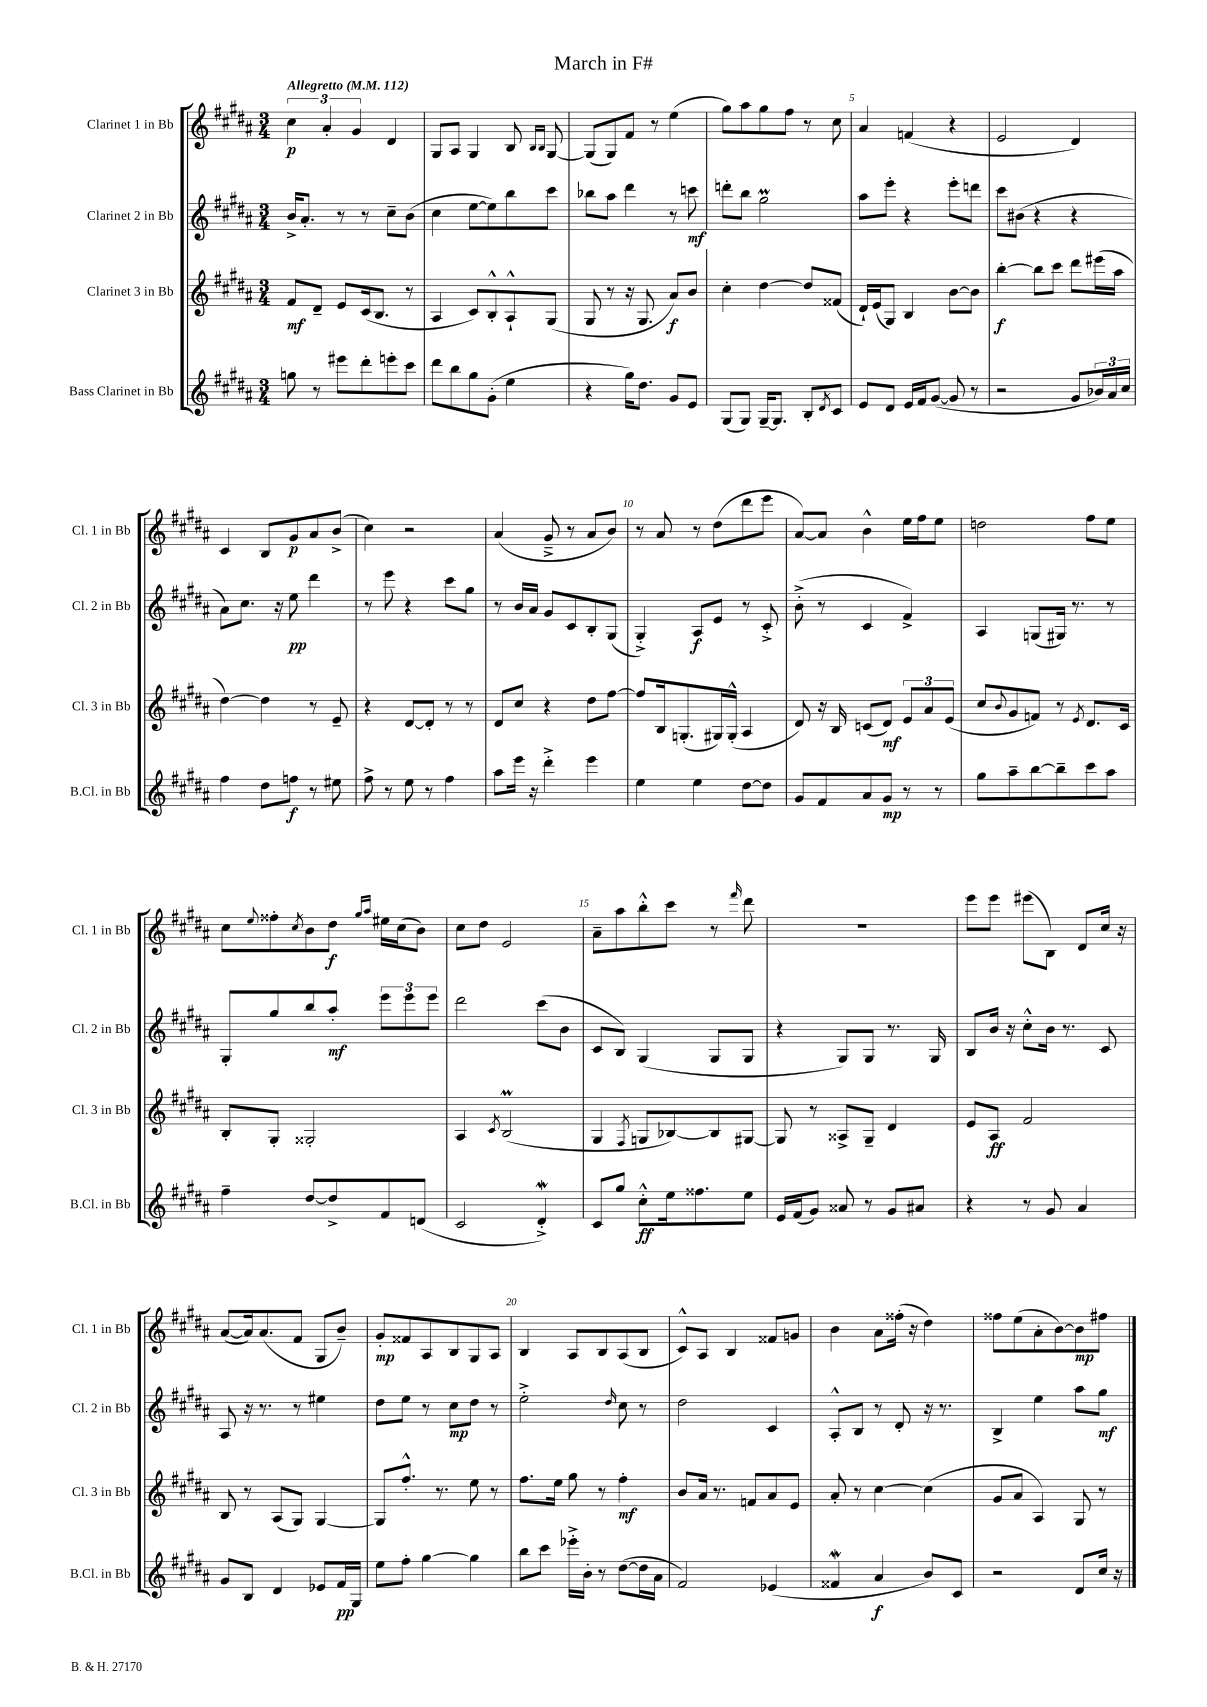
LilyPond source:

\header { title = "March in F#" }
<<
\new StaffGroup <<
\new Staff = "s0" \with { instrumentName = "Clarinet 1 in Bb" shortInstrumentName = "Cl. 1 in Bb" } {
    \clef treble \key b \major \numericTimeSignature \time 3/4 \tempo "Allegretto" 4 = 112
    \tuplet 3/2 { cis''4\p ais'4-. gis'4 } dis'4 |
    gis8 ais8 gis4 b8 \grace { b16 b16 } gis8~ |
    gis8( gis8) fis'8 r8 e''4( |
    gis''8) ais''8 gis''8 fis''8 r8 cis''8 |
    ais'4 f'4( r4 |
    e'2 dis'4) |
    cis'4 b8 gis'8\p ais'8 b'8->( |
    cis''4) r2 |
    ais'4( gis'8---> r8 ais'8 b'8) |
    r8 ais'8 r8 dis''8( dis'''8 e'''8 |
    ais'8~) ais'8 b'4-^ e''16 fis''16 e''8 |
    d''2 fis''8 e''8 |
    cis''8 \appoggiatura { e''8 } fisis''8-. \acciaccatura { cis''8 } b'8 dis''8\f \grace { gis''16 ais''16 } eis''16 cis''16( b'8) |
    cis''8 dis''8 e'2 |
    ais'8-- ais''8 b''8-.-^ cis'''8 r8 \grace { fis'''16 } dis'''8 |
    R2. |
    e'''8 e'''8 eis'''8( b8) dis'8 cis''16 r16 |
    ais'8~( ais'16) ais'8.( fis'8 gis8 b'8--) |
    gis'8-.\mp fisis'8 ais8 b8 gis8 ais8 |
    b4 ais8 b8 ais8( b8 |
    cis'8-^) ais8 b4 fisis'8 g'8 |
    b'4 ais'8 fisis''16-.( r16 dis''4) |
    fisis''8 e''8( ais'8-. b'8~) b'8\mp fis''8 \bar "|." |
}
\new Staff = "s1" \with { instrumentName = "Clarinet 2 in Bb" shortInstrumentName = "Cl. 2 in Bb" } {
    \clef treble \key b \major \numericTimeSignature \time 3/4
    b'16-> ais'8.-. r8 r8 cis''8-- b'8( |
    cis''4 e''8~ e''8) b''8 cis'''8 |
    bes''8 ais''8 dis'''4 r8 c'''8\mf |
    d'''8-. b''8 gis''2\prall |
    ais''8 e'''8-. r4 e'''8-. d'''8 |
    cis'''8 bis'8( r4 r4 |
    ais'8) cis''8. r16 e''8\pp dis'''4 |
    r8 e'''8 r4 cis'''8 gis''8 |
    r8 b'16 ais'16 gis'8 cis'8 b8-. gis8( |
    gis4-.->) ais8\f e'8 r8 cis'8-.-> |
    b'8-.->( r8 cis'4 fis'4->) |
    ais4 g8( gis16) r8. r8 |
    gis8-. gis''8 b''8 ais''8-.\mf \tuplet 3/2 { e'''8 e'''8 e'''8 } |
    dis'''2 cis'''8( b'8 |
    cis'8 b8) gis4( gis8 gis8 |
    r4 gis8) gis8 r8. gis16 |
    b8 b'16 r16 cis''8-.-^ b'16 r8. cis'8 |
    ais8 r16 r8. r8 eis''4 |
    dis''8 e''8 r8 cis''8\mp dis''8 r8 |
    e''2-.-> \grace { dis''16 } cis''8 r8 |
    dis''2 cis'4 |
    ais8-.-^ b8 r8 dis'8-. r16 r8. |
    b4-> e''4 ais''8 gis''8\mf \bar "|." |
}
\new Staff = "s2" \with { instrumentName = "Clarinet 3 in Bb" shortInstrumentName = "Cl. 3 in Bb" } {
    \clef treble \key b \major \numericTimeSignature \time 3/4
    fis'8\mf dis'8-- e'8 cis'16( b8. r8 |
    ais4 cis'8) b8-.-^ ais8-!-^ gis8( |
    gis8 r8 r16 gis8. ais'8\f) b'8 |
    cis''4-. dis''4~ dis''8 fisis'8( |
    dis'16-!) e'16( gis8) b4 b'8~ b'8 |
    b''4~-.\f b''8 cis'''8 dis'''8 eis'''16( ais''16 |
    dis''4~) dis''4 r8 e'8-- |
    r4 dis'8~ dis'8-. r8 r8 |
    dis'8 cis''8 r4 dis''8 fis''8~ |
    fis''8 b16 g8.-.( gis16) gis16-.-^( ais4 |
    dis'8) r16 b16 c'8( dis'8\mf) \tuplet 3/2 { e'8 ais'8 e'8( } |
    cis''8 \appoggiatura { b'8 } gis'8 f'8) r8 \acciaccatura { e'8 } dis'8. cis'16 |
    b8-. gis8-. gisis2-. |
    ais4 \acciaccatura { cis'8 } b2\prall( |
    gis4 \acciaccatura { fis8 } g8 bes8~) bes8 gis8~ |
    gis8 r8 aisis8-> gis8-- dis'4 |
    e'8 ais8\ff fis'2 |
    b8 r8 ais8( gis8) gis4~ |
    gis8 fis''8.-.-^ r8. e''8 r8 |
    fis''8. e''16 gis''8 r8 fis''4-.\mf |
    b'8 ais'16 r8. f'8 ais'8 e'8 |
    ais'8-. r8 cis''4~ cis''4( |
    gis'8 ais'8 ais4) gis8 r8 \bar "|." |
}
\new Staff = "s3" \with { instrumentName = "Bass Clarinet in Bb" shortInstrumentName = "B.Cl. in Bb" } {
    \clef treble \key b \major \numericTimeSignature \time 3/4
    g''8 r8 eis'''8 dis'''8-. e'''8-. cis'''8 |
    dis'''8 b''8 gis''8 gis'8-.( e''4 |
    r4 gis''16) dis''8. gis'8 e'8 |
    gis8( gis8) gis16~-- gis8. b8-. \acciaccatura { dis'8 } cis'8 |
    e'8 dis'8 e'16 fis'16 gis'8~( gis'8 r8 |
    r2 gis'8 \tuplet 3/2 { bes'16) ais'16 cis''16 } |
    fis''4 dis''8 f''8\f r8 eis''8 |
    fis''8-> r8 e''8 r8 fis''4 |
    ais''8 e'''16 r16 dis'''4-.-> e'''4 |
    e''4 e''4 dis''8~ dis''8 |
    gis'8 fis'8 ais'8 gis'8\mp r8 r8 |
    gis''8 ais''8-- b''8~ b''8-- cis'''8 ais''8 |
    fis''4-- dis''8~ dis''8-> fis'8 d'8( |
    cis'2 dis'4-.->\mordent) |
    cis'8 gis''8 cis''8-.-^\ff e''16 fisis''8. e''8 |
    e'16 fis'16( gis'8) aisis'8 r8 gis'8 ais'8 |
    r4 r8 gis'8 ais'4 |
    gis'8 b8 dis'4 ees'8 fis'16\pp gis16 |
    e''8 fis''8-. gis''4~ gis''4 |
    b''8 cis'''8 ees'''16-.-> b'16-. r8 dis''8~( dis''16 ais'16 |
    fis'2) ees'4( |
    fisis'4\mordent ais'4\f b'8) cis'8 |
    r2 dis'8 cis''16 r16 \bar "|." |
}
>>
>>
\layout { \context { \Score \override BarNumber.break-visibility = ##(#f #t #t) barNumberVisibility = #(every-nth-bar-number-visible 5) } }
